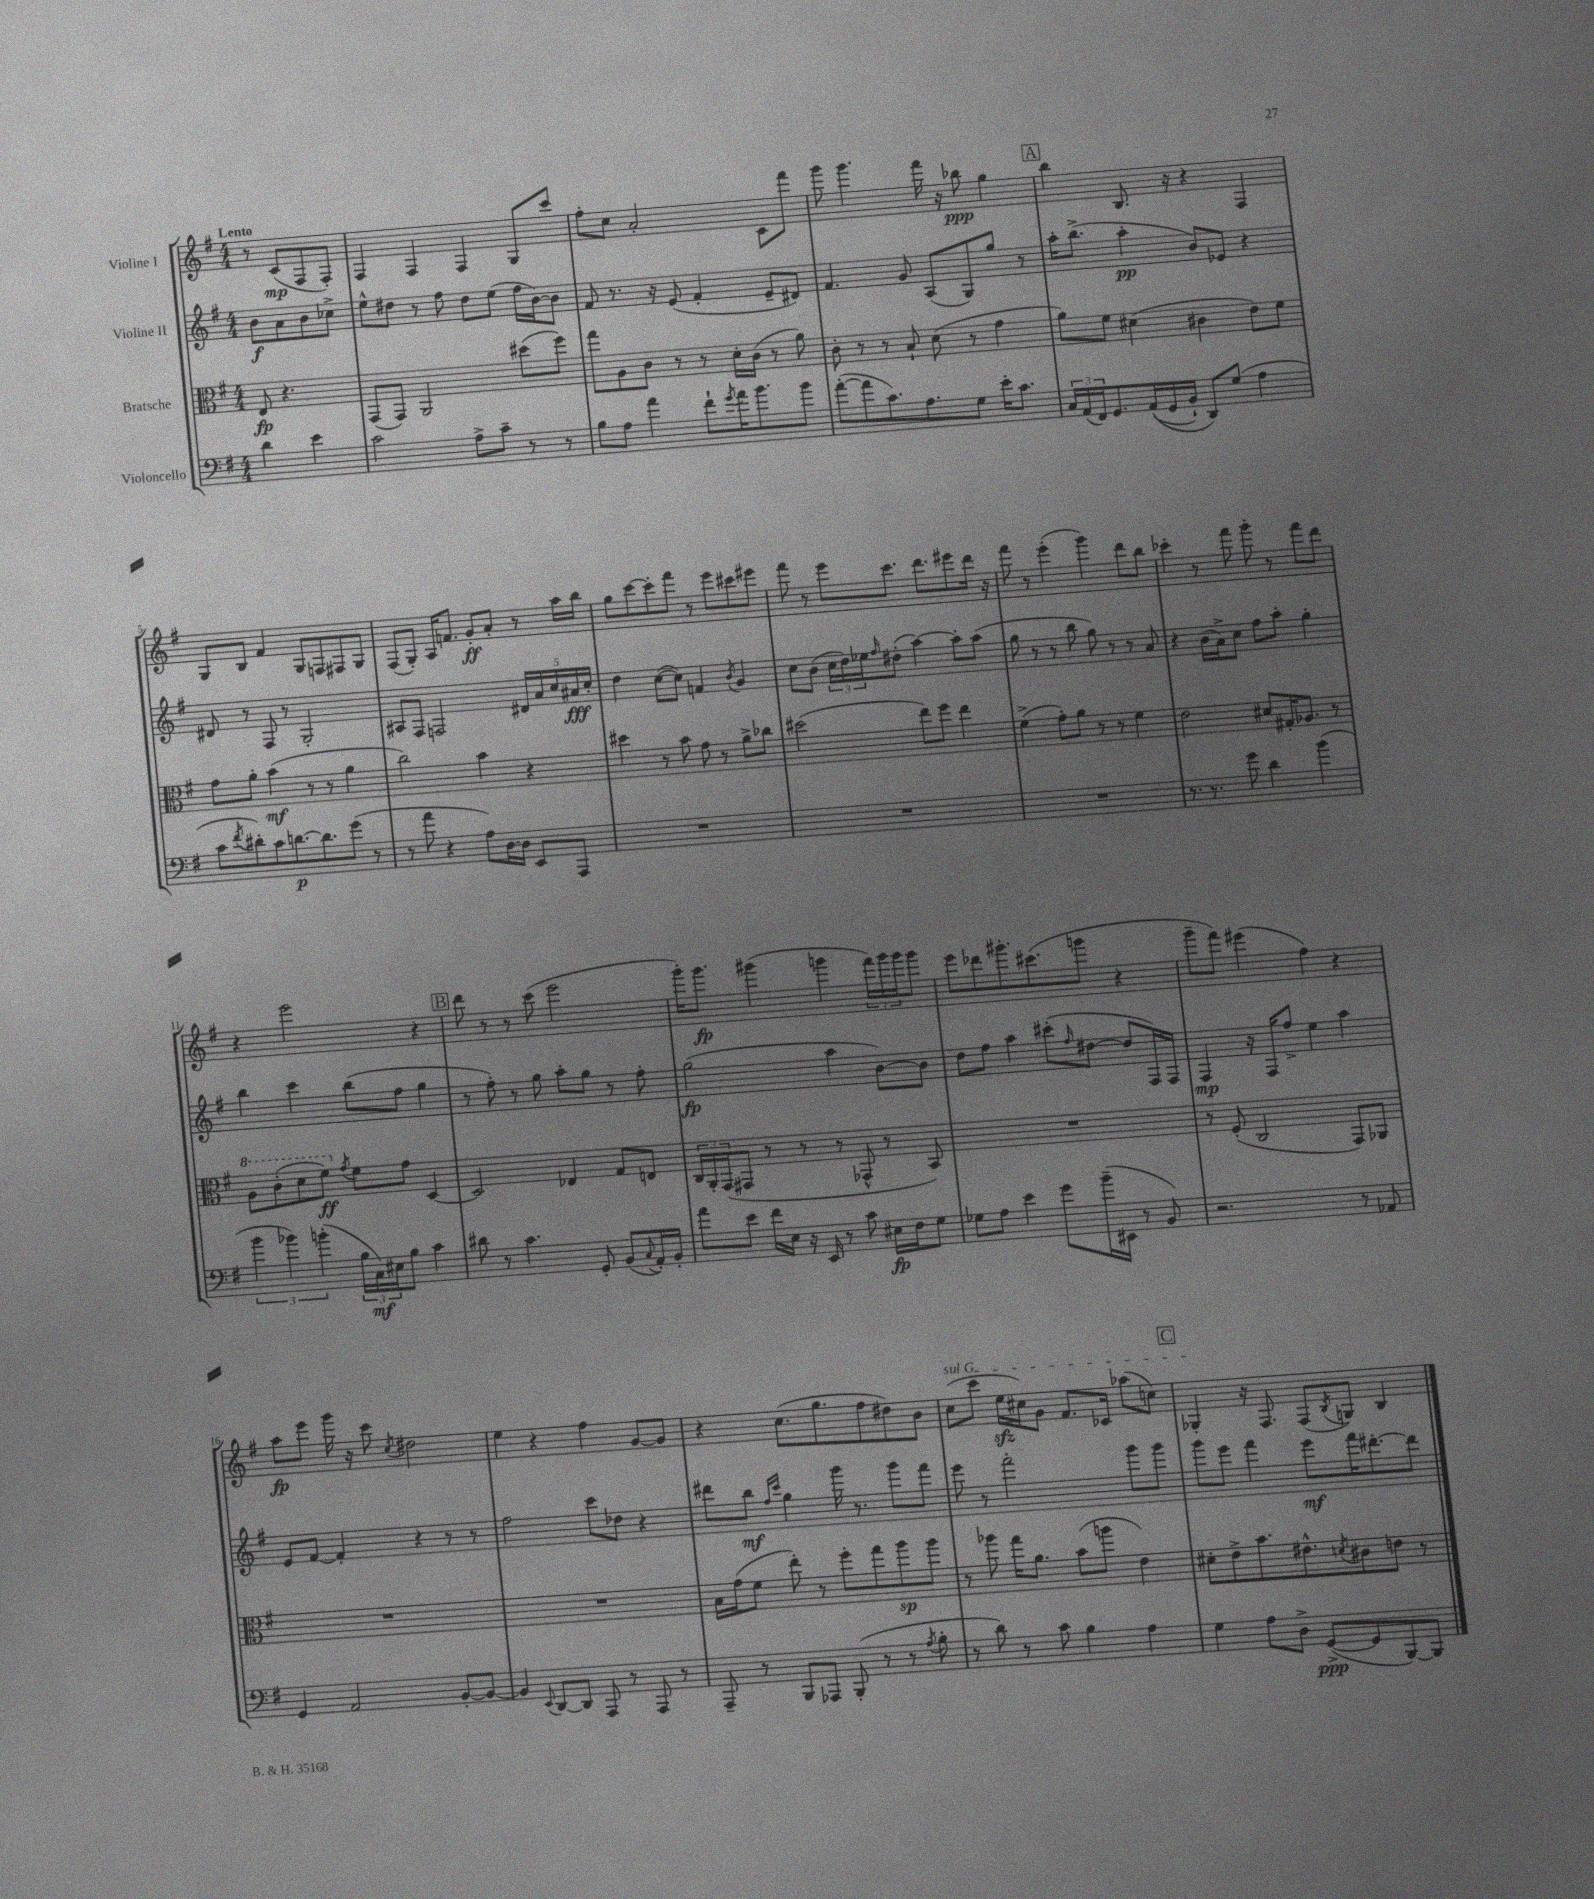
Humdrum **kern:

**kern	**kern	**kern	**kern
*staff4	*staff3	*staff2	*staff1
*clefF4	*clefC3	*clefG2	*clefG2
*k[f#]	*k[f#]	*k[f#]	*k[f#]
*M4/4	*M4/4	*M4/4	*M4/4
4d\	8E/	8b\L	8r
.	4.r	8a\	(8c/L
4e\	.	8b\	8F#/
.	.	8cc-^\J	8F#'/J)
=	=	=	=
2c\	(8GG/L	8ee^^\L	4F#/
.	8GG/J)	8dd#\J	.
.	2AA/	8r	4F#/
.	.	8ff#\	.
8A^\L	.	8dd#\L	4F#/
8c~\J	.	(8ee\J	.
8r	(8dd#\L	16ff#\LL	8G/L
.	.	[16b\J)	.
8r	8ff#\J)	8b\]J	8ccc/J
=	=	=	=
8B\L	8gg\L	8f#/	8ff#'\L
8A\J	8A\	8.r	8cc\J
4a\	8c\J	.	2a'/
.	.	16r	.
.	8r	(8e/	.
8f#`\L	8r	4f#'/	.
8qg/	.	.	.
16a\K	16d'\LL	.	.
8.b\	(16c\JJ	.	.
.	8r	8e~/L	8c\L
8b\J	8a\)	8d#/J)	8fff#\J
=	=	=	=
([8a'\L	8c'\	4.f#/	8ggg\
8a\]	8r	.	4.ggg\
8.c\)	8r	.	.
.	8B`/	8g/	.
8.A\	.	.	.
.	(8d\	(8A/L	16fff#\
.	.	.	16r
8G\J	8r	8G/)	8bb-\
16e'\LK	4g\	8gg/J	4gg\
8.c\J	.	.	.
.	.	8r	.
=	=	=	=
24C/LL	8a\L)	16aa'\LK	4bb\
(24AA/	.	.	.
.	.	(8.bb^\J	.
24FF#/J)	.	.	.
8.GG/	8f#\J	.	.
.	(4d#\	4aa'\	8.B/
&((16AA/L	.	.	.
16GG/	.	.	.
16BB`/JJ)	.	.	16r
8DD/L&)	4c#\	8b/L)	4r
(8G/J	.	8e-/J	.
4A\	8e\L)	4r	4F#/
.	8f#\J	.	.
=	=	=	=
8c\L	8g\L	8d#/	8G/L
8qf#/	.	.	.
8d#'\)	8a'\J	8r	8B/J
8c\	(4b\	8F#/	4f#/
[8.d\	.	8r	.
.	8r	2G'/	8G/L
8.d\]	.	.	.
.	8r	.	8F/
(8g\J	4a\	.	8F#/
8r	.	.	8G/J
=	=	=	=
8r	2cc\)	8A#/L	(8F#/L
8a\	.	8F#/J	8G'/J)
4r	.	2F/	16A/LK
.	.	.	8.f/J
8A\L)	4b\	.	8g'/L
[16D\L	.	.	8a'/J
16D\]JJ	.	.	.
8EE/L	4r	20d#/LL	8r
.	.	20a/	.
.	.	20cc/	.
8AAA/J	.	.	16aa\LL
.	.	20a#/	.
.	.	.	16bb\JJ
.	.	20cc'/JJ	.
=	=	=	=
1r	4dd#\	4dd\	8gg\L
.	.	.	[8ccc\
.	8r	([8cc\L	8ccc'\]
.	8b\	8cc\]J)	8fff#\J
.	8g\	4f/	8r
.	8r	.	8eee\L
.	.	8qb/	.
.	8a^\L	4g/	8ccc#\
.	8cc-\J	.	8eee#\J
=	=	=	=
1r	(2dd#\	8cc\L	8fff#\
.	.	(8b\J	8r
.	.	24cc\LL	8eee\L
.	.	24dd\)	.
.	.	24ee-\J	.
.	.	16qqff#/	.
.	.	(8dd#'\J	8.ccc\J
.	8ee\L)	[4aa\)	.
.	.	.	8.ddd\L
.	8ff#\J	.	.
.	4ee\	8aa'\]L	8eee#\
.	.	(8aa\J	16ddd\Jk
.	.	.	16r
=	=	=	=
1r	(4f#^\	8gg\	8fff#\
.	.	8r	8r
.	8g'\L)	8r	(4eee'\
.	8a\J	8bb\	.
.	8r	8gg\)	4ggg\)
.	8r	8r	.
.	4f#\	8r	8ddd\L
.	.	8a/	8bb\J
=	=	=	=
8.r	2e\	4r	4ccc-'\
8.r	.	.	.
.	.	(16b\LL	8r
.	.	16a^\J)	.
8g\	.	8cc\J	8fff#\
4d\	8d#/L	8ff#\L	8ggg'\
.	16G#'/K	8aa'\J	8r
.	8.A-/J	.	.
(4b\	.	4gg'\	8fff#\L
.	8r	.	8ddd\J
=	=	=	=
6b\	8a\L	4bb\	4r
.	(8cc'\	.	.
6b-\)	.	.	.
.	8dd\	4ccc\	2eee\
(6b'\	.	.	.
.	8ff#\J)	.	.
.	8qg/	.	.
24B\LL	8f#\L	(8bb\L	.
24C\)	.	.	.
24E#\J	.	.	.
8B\J	8g\J	8ff#\J	.
4c\	[4D/	4gg\	4r
=	=	=	=
8d#\	2D/]	8r	8ddd\
8r	.	8ff#'\)	8r
4.c\	.	8r	8r
.	.	8gg\	(8ccc\
.	4E-/	8aa'\L	2eee\
8GG'/	.	8gg\J	.
(8BB/L	8G/L	8r	.
8qqC/	.	.	.
16AA'/L)	8E/J	8ff#'\	.
16BB'/JJ	.	.	.
=	=	=	=
8a\L	24C/LL	(2gg\	16ggg'\LK)
.	24AA'/	.	.
.	.	.	8.ggg\J
.	(24GG/J	.	.
8e\J	8GG#/J	.	.
16f#\LL	8r	.	(4ggg#\
16E\JJ	.	.	.
16r	8r	.	.
16EE/	.	.	.
8r	8r	4aa\	4ggg\
8c\	8GG-^^/	.	.
16E#\LL	8r	[8b\L)	24fff#\LL)
.	.	.	24ggg\
16F#\J	.	.	.
.	.	.	24ggg\J
8G\J	8BB/)	8b\]J	8ggg\J
=	=	=	=
8G-\L	1r	8dd\L	8eee\L
8A\J	.	8ff#\J	8ddd-\
4e\	.	4aa\	8.ggg#'\
.	.	.	(8.ccc#\
8g\L	.	(8ccc#'\L	.
.	.	16qqff#/	.
(16b~\L	.	[8dd#\J	8ggg\J
16EE#\JJ	.	.	.
8r	.	8dd#/]L	4r
8BB/)	.	16F#/L)	.
.	.	16F#/JJ	.
=	=	=	=
2.r	8r	4F#/	8ggg~\L
.	(8F#'/	.	8fff#\J)
.	2C/	16r	(4eee#\
.	.	16F#/LK	.
.	.	8ff#^/J	.
.	.	4ee\	4ff#\)
8r	8GG/L)	4aa\	4r
8AA-/	8AA-/J	.	.
=	=	=	=
4GG/	1r	8e/L	8aa\L
.	.	[8f#/J	8eee\J
2AA/	.	4f#'/]	16ggg\
.	.	.	16r
.	.	.	8ccc\
.	.	.	8qcc/
.	.	4r	2dd#\
[8BB'/L	.	8r	.
8BB/_J	.	8r	.
=	=	=	=
4BB/]	1r	2ff#\	4ee\
8qqEE/	.	.	.
[8DD/L	.	.	4r
8DD/]J	.	.	.
8AAA/	.	8ccc\L	4ff#\
8r	.	8dd-\J	.
8AAA/	.	4r	[8g/L
8r	.	.	8g/]J
=	=	=	=
8AAA~/	16B\LL	8ddd#\L	4r
.	(16g\J	.	.
8r	8f#\J	8bb\J	.
.	.	16qqff#/LL	.
.	.	16qqccc/JJ	.
8BBB/L	8ee'\)	4gg\	(8.cc\L
8AAA-/J	8r	.	.
.	.	.	8.gg\
(8BBB'/	8ff#'\L	16ggg\	.
.	.	8.r	.
8r	8gg\	.	8ff#\
8r	8aa\	8ggg\L	8dd#\)
8qA/	.	.	.
8B'\	8aa\J	8fff#\J	8b\J
=	=	=	=
8r	8r	8eee\	(8cc\L
8d\)	8aa-\	8r	8ccc\J
8r	16gg\LK	2fff#'\	16ee\LL
.	8.a\J	.	16cc#\J)
8c\	.	.	8g\J
4B\	(8b\L	.	8.f#/L
.	8aa\J	.	.
.	.	.	16c-/Jk
4A\	4e\)	8ggg\L	(8aa-\L
.	.	8ggg\J	8cc\J)
=	=	=	=
4G\	8d#'\L	8ggg\L	4G-'/
.	8e^\	8eee\J	.
8A\L	8.b\	4fff#\	16r
.	.	.	8.F#/
8D^\J	.	.	.
.	8.e#^^\	.	.
([8GG^/L	.	8eee\L	(8F#/L
.	8qd/	.	8qB/
8GG/]	8c#\	16fff#\K	8G/J)
.	.	[8.ddd#'\	.
[8BBB/)	8e\J	.	4B/
8BBB/]J	8r	8ddd#\]J	.
==	==	==	==
*-	*-	*-	*-
